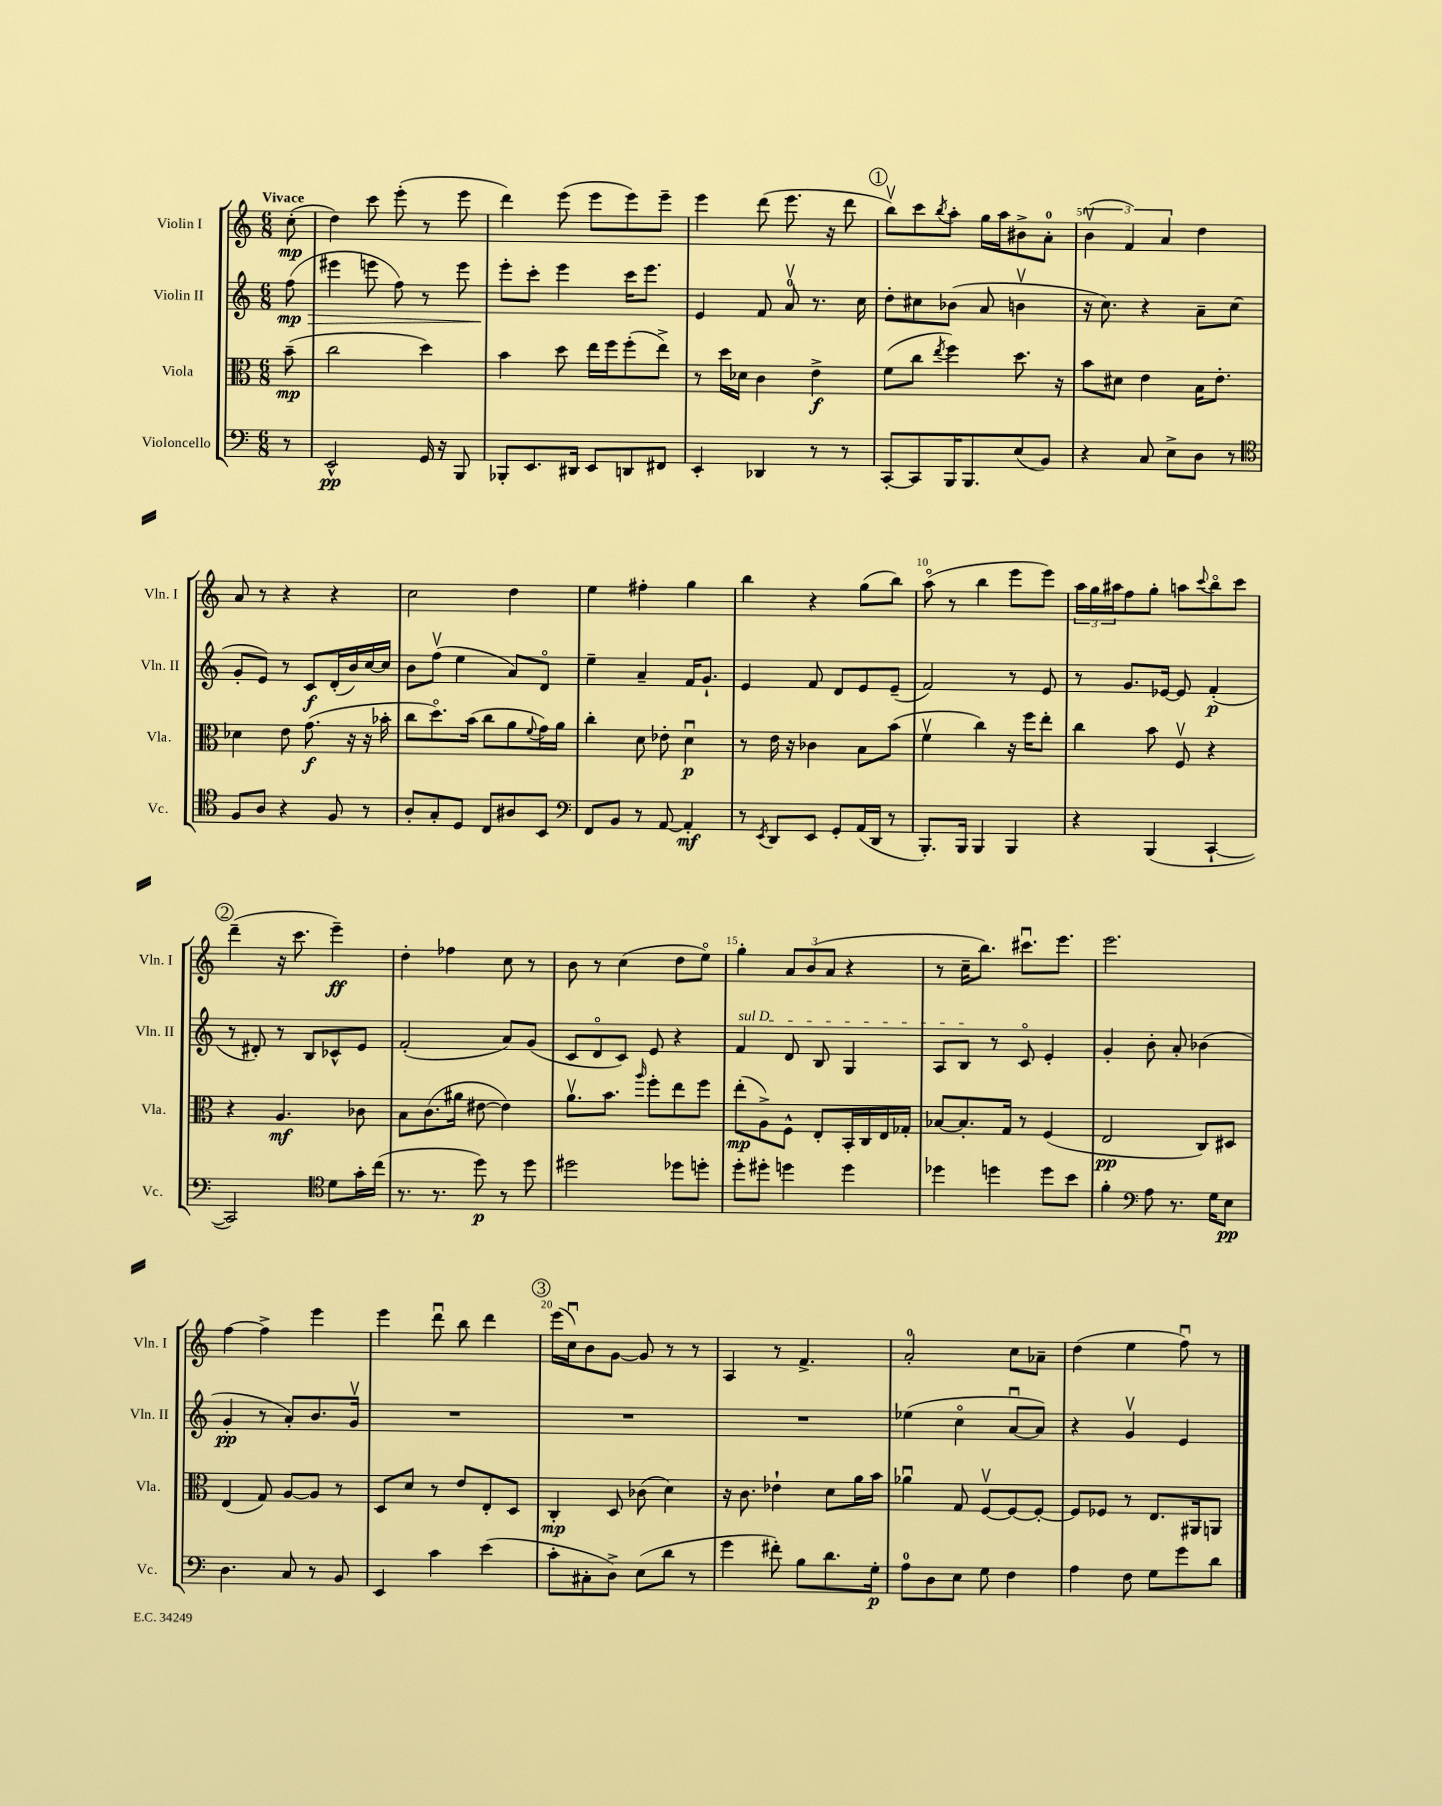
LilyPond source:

<<
\new StaffGroup <<
\new Staff = "s0" \with { instrumentName = "Violin I" shortInstrumentName = "Vln. I" } {
    \clef treble \key c \major \numericTimeSignature \time 6/8 \partial 8 \tempo "Vivace"
    c''8-.\mp( |
    d''4) c'''8 e'''8-.( r8 e'''8 |
    d'''4) e'''8( e'''8 e'''8) e'''8-- |
    e'''4 d'''8( e'''8. r16 d'''8 |
    \mark \markup { \circle "1" } b''8\upbow) c'''8 \acciaccatura { b''8 } a''8-. g''16 a''16 bis'8-> a'8-0-. |
    \tuplet 3/2 { b'4\upbow( f'4) a'4 } d''4 |
    a'8 r8 r4 r4 |
    c''2 d''4 |
    e''4 fis''4-. g''4 |
    b''4 r4 g''8( b''8) |
    a''8\flageolet( r8 b''4 e'''8 e'''8) |
    \tuplet 3/2 { a''16 g''16 ais''16 } f''8 g''8-. a''8 \appoggiatura { c'''8 } b''8\flageolet c'''8 |
    \mark \markup { \circle "2" } d'''4--( r16 c'''8. e'''4--\ff) |
    d''4-. fes''4 c''8 r8 |
    b'8 r8 c''4( d''8 e''8\flageolet) |
    g''4-. \tuplet 3/2 { a'8 b'8( a'8 } r4 |
    r8 c''16-- b''8.) cis'''8.\downbow e'''8. |
    e'''2. |
    f''4~ f''4-> e'''4 |
    e'''4 d'''8\downbow b''8 d'''4 |
    \mark \markup { \circle "3" } e'''16( c''16\downbow) b'8 g'8~ g'8 r8 r8 |
    a4 r8 f'4.-> |
    a'2-0-. c''8 aes'8-- |
    d''4( e''4 f''8\downbow) r8 \bar "|." |
}
\new Staff = "s1" \with { instrumentName = "Violin II" shortInstrumentName = "Vln. II" } {
    \clef treble \key c \major \numericTimeSignature \time 6/8 \partial 8
    f''8\mp\>( |
    eis'''4 e'''8 f''8) r8 e'''8 |
    e'''8-.\! c'''8-. e'''4 c'''16 e'''8. |
    e'4 f'8 a'8-0\upbow r8. c''16 |
    \mark \markup { \circle "1" } d''8-. cis''8 bes'8( a'8 b'4\upbow |
    r16 c''8.) r4 a'8-- c''8( |
    g'8-. e'8) r8 c'8\f d'16-.( b'16) c''16~ c''16 |
    b'8 f''8\upbow( e''4 a'8) d'8\flageolet |
    e''4-- a'4-- f'16 g'8.-! |
    e'4 f'8 d'8 e'8 e'8--( |
    f'2) r8 e'8 |
    r8 g'8. ees'16~ ees'8 f'4-.\p( |
    \mark \markup { \circle "2" } r8 dis'8-.) r8 b8 ces'8-^ e'8 |
    f'2-.( a'8) g'8( |
    c'8 d'8\flageolet c'8) e'8 r4 |
    \once \override TextSpanner.bound-details.left.text = \markup { \italic "sul D" } f'4\startTextSpan d'8 b8 g4 |
    a8 b8\stopTextSpan r8 c'8\flageolet e'4-. |
    g'4-. b'8-. a'8-. bes'4( |
    g'4-.\pp r8 a'8-.) b'8. g'16\upbow |
    R2. |
    \mark \markup { \circle "3" } R2. |
    R2. |
    ees''4( c''4\flageolet a'8~\downbow a'8) |
    r4 g'4\upbow e'4 \bar "|." |
}
\new Staff = "s2" \with { instrumentName = "Viola" shortInstrumentName = "Vla." } {
    \clef alto \key c \major \numericTimeSignature \time 6/8 \partial 8
    b'8--\mp( |
    c''2 d''4) |
    b'4 d''8 e''16 f''16 f''8-.( e''8->) |
    r8 d''16 des'16 c'4 e'4->\f |
    \mark \markup { \circle "1" } f'8( c''8 \acciaccatura { e''8 } f''4) d''8. r16 |
    b'8 dis'8 e'4 b16 e'8.-. |
    des'4 e'8 g'8.\f( r16 r16 bes'16-. |
    c''8 d''8.\flageolet) b'16( c''8 a'8 \appoggiatura { f'8 } g'16) a'16 |
    c''4-. d'8 ees'8-. d'4\downbow\p |
    r8 e'16 r16 ces'4 b8 b'8( |
    f'4\upbow c''4) r16 f''16 e''8-. |
    c''4 b'8 f8\upbow r4 |
    \mark \markup { \circle "2" } r4 a4.\mf ces'8 |
    b8 c'8.( ais'16 eis'8~ eis'4) |
    a'8.\upbow b'8. \grace { a''16 } f''8-. e''8 f''8 |
    e''8-.\mp( a8->) f8-^ e8-. b,16-. c16 e16 ges16-. |
    bes8~ bes8.-. g16 r8 f4( |
    e2\pp c8) dis8 |
    e4( g8) a8~ a8 r8 |
    d8 d'8 r8 e'8 e8-. d8 |
    \mark \markup { \circle "3" } c4-.\mp d8 ces'8( d'4) |
    r16 c'8. ees'4-! d'8 a'16 b'16 |
    aes'4\downbow g8 f8~\upbow f8~ f8~-. |
    f8 fes8 r8 e8. ais,16 a,8 \bar "|." |
}
\new Staff = "s3" \with { instrumentName = "Violoncello" shortInstrumentName = "Vc." } {
    \clef bass \key c \major \numericTimeSignature \time 6/8 \partial 8
    r8 |
    e,2-^\pp g,16 r16 b,,8 |
    bes,,8-. e,8. dis,16 e,8 d,8 fis,8 |
    e,4-. des,4 r8 r8 |
    \mark \markup { \circle "1" } c,8~-. c,8 b,,16 b,,8. e8( b,8) |
    r4 c8 e8-> d8 r8 |
    \clef tenor f8 a8 r4 f8 r8 |
    a8-. g8-. d8 c8 ais8 b,8 |
    \clef bass f,8 b,8 r8 a,8~ a,4-.\mf |
    r8 \acciaccatura { e,8 } d,8 e,8 g,8-. a,16( d,16 r8 |
    b,,8.-.) b,,16 b,,4 b,,4 |
    r4 b,,4( c,4~-! |
    \mark \markup { \circle "2" } c,2) \clef tenor d'8 g'16-. c''16( |
    r8. r8. d''8\p) r8 d''8 |
    dis''2 des''8 d''8-. |
    d''8-. dis''8-. d''4 d''4 |
    des''4 d''4 d''8 b'8 |
    f'4-. \clef bass a8 r8. g16 e8\pp |
    d4. c8 r8 b,8 |
    e,4 c'4 e'4( |
    \mark \markup { \circle "3" } c'8-. cis8-. d8->) e8( d'8 r8 |
    g'4 fis'8-.) b8 d'8. g16-.\p |
    a8-0 d8 e8 g8 f4 |
    a4 f8 g8 g'8 d'8 \bar "|." |
}
>>
>>
\layout { \context { \Score \override BarNumber.break-visibility = ##(#f #t #t) barNumberVisibility = #(every-nth-bar-number-visible 5) } }
